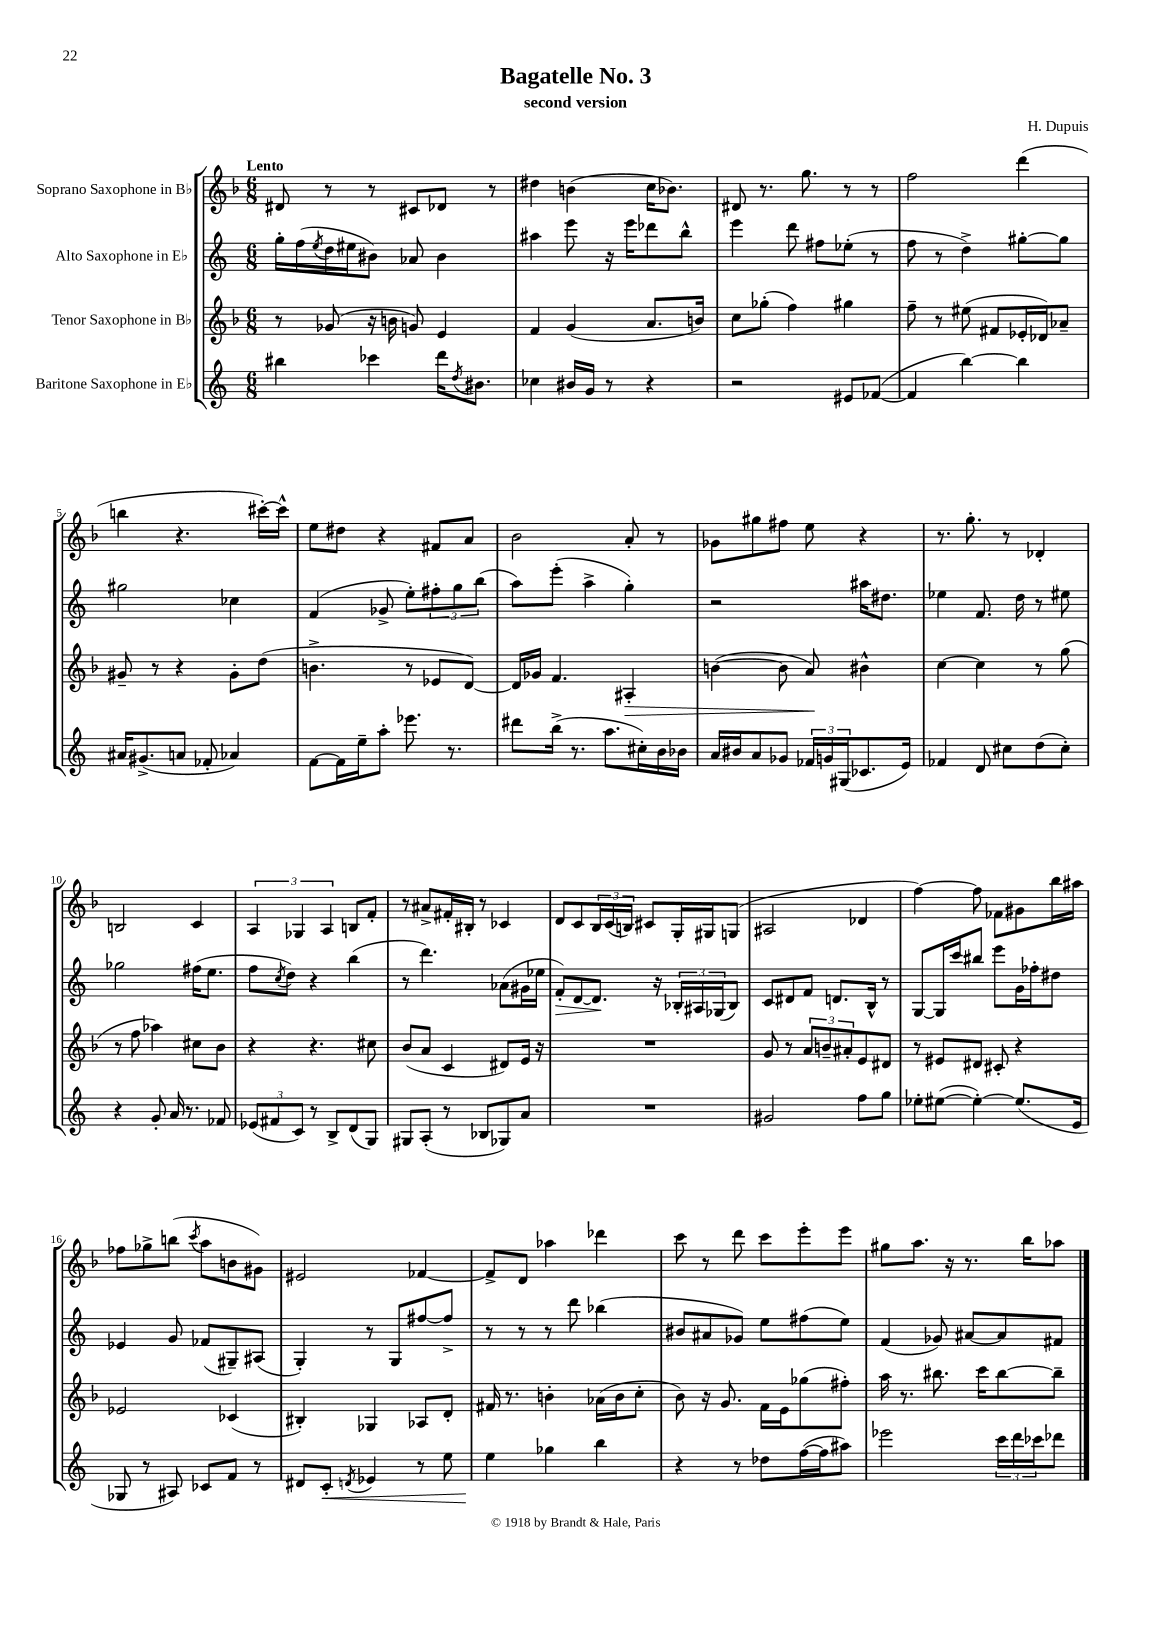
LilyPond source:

\header { title = "Bagatelle No. 3" composer = "H. Dupuis" subtitle = "second version" }
<<
\new StaffGroup <<
\new Staff = "s0" \with { instrumentName = "Soprano Saxophone in Bb" } {
    \clef treble \key f \major \numericTimeSignature \time 6/8 \tempo "Lento"
    dis'8 r8 r8 cis'8 des'8 r8 |
    dis''4 b'4( c''16 bes'8.) |
    dis'8 r8. g''8. r8 r8 |
    f''2 d'''4( |
    b''4 r4. cis'''16~-.) cis'''16-^ |
    e''8 dis''8 r4 fis'8 a'8 |
    bes'2 a'8-. r8 |
    ges'8 gis''8 fis''8 e''8 r4 |
    r8. g''8.-. r8 des'4-. |
    b2 c'4 |
    \tuplet 3/2 { a4 ges4 a4 } b8 f'8-. |
    r8 ais'8-> fis'16-. bis16-. r8 ces'4 |
    d'8 c'8 \tuplet 3/2 { bes16 c'16( b16) } cis'8 g16-. gis16 g8( |
    ais2 des'4 |
    f''4~) f''8 fes'8 gis'8 bes''16 ais''16 |
    fes''8 ges''8-> b''8( \acciaccatura { c'''8 } a''8 b'8 gis'8) |
    eis'2 fes'4~ |
    fes'8-> d'8 aes''4 des'''4 |
    c'''8 r8 d'''8 c'''8 e'''8-. e'''8 |
    gis''8 a''8. r16 r8. bes''16 aes''8 \bar "|." |
}
\new Staff = "s1" \with { instrumentName = "Alto Saxophone in Eb" } {
    \clef treble \key c \major \numericTimeSignature \time 6/8
    g''16-. f''16( \acciaccatura { e''8 } d''16 eis''16 bis'8) aes'8 bis'4 |
    ais''4 e'''8 r16 e'''16 des'''8 b''8-^ |
    e'''4 d'''8 fis''8 ees''8-.( r8 |
    f''8 r8 d''4->) gis''8~-. gis''8 |
    gis''2 ces''4 |
    f'4( ges'8-> e''8-.) \tuplet 3/2 { fis''8-. g''8 b''8( } |
    a''8) e'''8-.( a''4-> g''4-.) |
    r2 ais''16 dis''8. |
    ees''4 f'8. d''16 r8 eis''8 |
    ges''2 fis''16( e''8. |
    f''8 \acciaccatura { c''8 } d''8) r4 b''4( |
    r8 d'''4.) aes'8( gis'16 ees''16 |
    f'8-.\>) d'8~ d'8.\! r16 \tuplet 3/2 { bes16-. ais16 ges16( } bes8) |
    c'8 dis'8 f'8 d'8. b16-^ r8 |
    g8~ g16 c'''16 bis''8 e'''8 g'16 fes''16-. dis''8 |
    ees'4 g'8 fes'8( gis8--) ais8( |
    g4-.) r8 g8 fis''8~ fis''8-> |
    r8 r8 r8 d'''8 bes''4( |
    bis'8 ais'8 ges'8) e''8 fis''8( e''8) |
    f'4( ges'8) ais'8~ ais'8 fis'8 \bar "|." |
}
\new Staff = "s2" \with { instrumentName = "Tenor Saxophone in Bb" } {
    \clef treble \key f \major \numericTimeSignature \time 6/8
    r8 ges'8( r16 b'16 g'8) e'4 |
    f'4 g'4( a'8. b'16) |
    c''8 ges''8-.( f''4) gis''4 |
    f''8-- r8 eis''8( fis'8 ees'16-. des'16) aes'8-- |
    gis'8-- r8 r4 gis'8-. d''8( |
    b'4.-> r8 ees'8 d'8~) |
    d'16 ges'16 f'4. ais4-.\> |
    b'4~( b'8 a'8\!) bis'4-^ |
    c''4~ c''4 r8 g''8( |
    r8 f''8 aes''4) cis''8 bes'8 |
    r4 r4. cis''8 |
    bes'8( a'8 c'4 dis'8) e'16 r16 |
    R2. |
    g'8 r8 \tuplet 3/2 { a'8 b'8-- ais'8-. } e'8 dis'8 |
    r8 eis'8 dis'8 cis'8-. r4 |
    ees'2 ces'4( |
    bis4-.) ges4 aes8 d'8-. |
    fis'16 r8. b'4-. aes'16( b'16 c''8-. |
    bes'8) r16 g'8. f'16 e'16 ges''8( fis''8-.) |
    a''16 r8. bis''8. c'''16 bis''8~ bis''8-- \bar "|." |
}
\new Staff = "s3" \with { instrumentName = "Baritone Saxophone in Eb" } {
    \clef treble \key c \major \numericTimeSignature \time 6/8
    bis''4 ces'''4 d'''16 \acciaccatura { d''8 } bis'8. |
    ces''4 bis'16 g'16 r8 r4 |
    r2 eis'8 fes'8~( |
    fes'4 b''4~) b''4 |
    ais'16 gis'8.->( a'8 fes'8-. aes'4) |
    f'8~ f'16 e''16-- a''8-. ees'''8. r8. |
    dis'''8 b''16->( r8. a''8. cis''16-.) b'16 bes'16 |
    a'16 bis'16 a'8 ges'8 \tuplet 3/2 { fes'16 g'16 gis16( } ces'8. e'16) |
    fes'4 d'8 cis''8 d''8( cis''8-.) |
    r4 g'8-. a'16 r8. fes'8 |
    \tuplet 3/2 { ees'8( fis'8 c'8) } r8 b8-> d'8( g8) |
    gis8 a8-.( r8 bes8 ges8) a'8 |
    R2. |
    gis'2 f''8 g''8 |
    ees''8-. eis''8~( eis''4~-.) eis''8.( e'16 |
    ges8 r8 ais8) ces'8 f'8 r8 |
    dis'8 c'8-.\< \acciaccatura { d'8 } ees'4 r8 e''8 |
    e''4\! ges''4 b''4 |
    r4 r8 des''8 f''16~( f''16 ais''8) |
    ees'''2 \tuplet 3/2 { c'''16 d'''16 ces'''16 } des'''8 \bar "|." |
}
>>
>>
